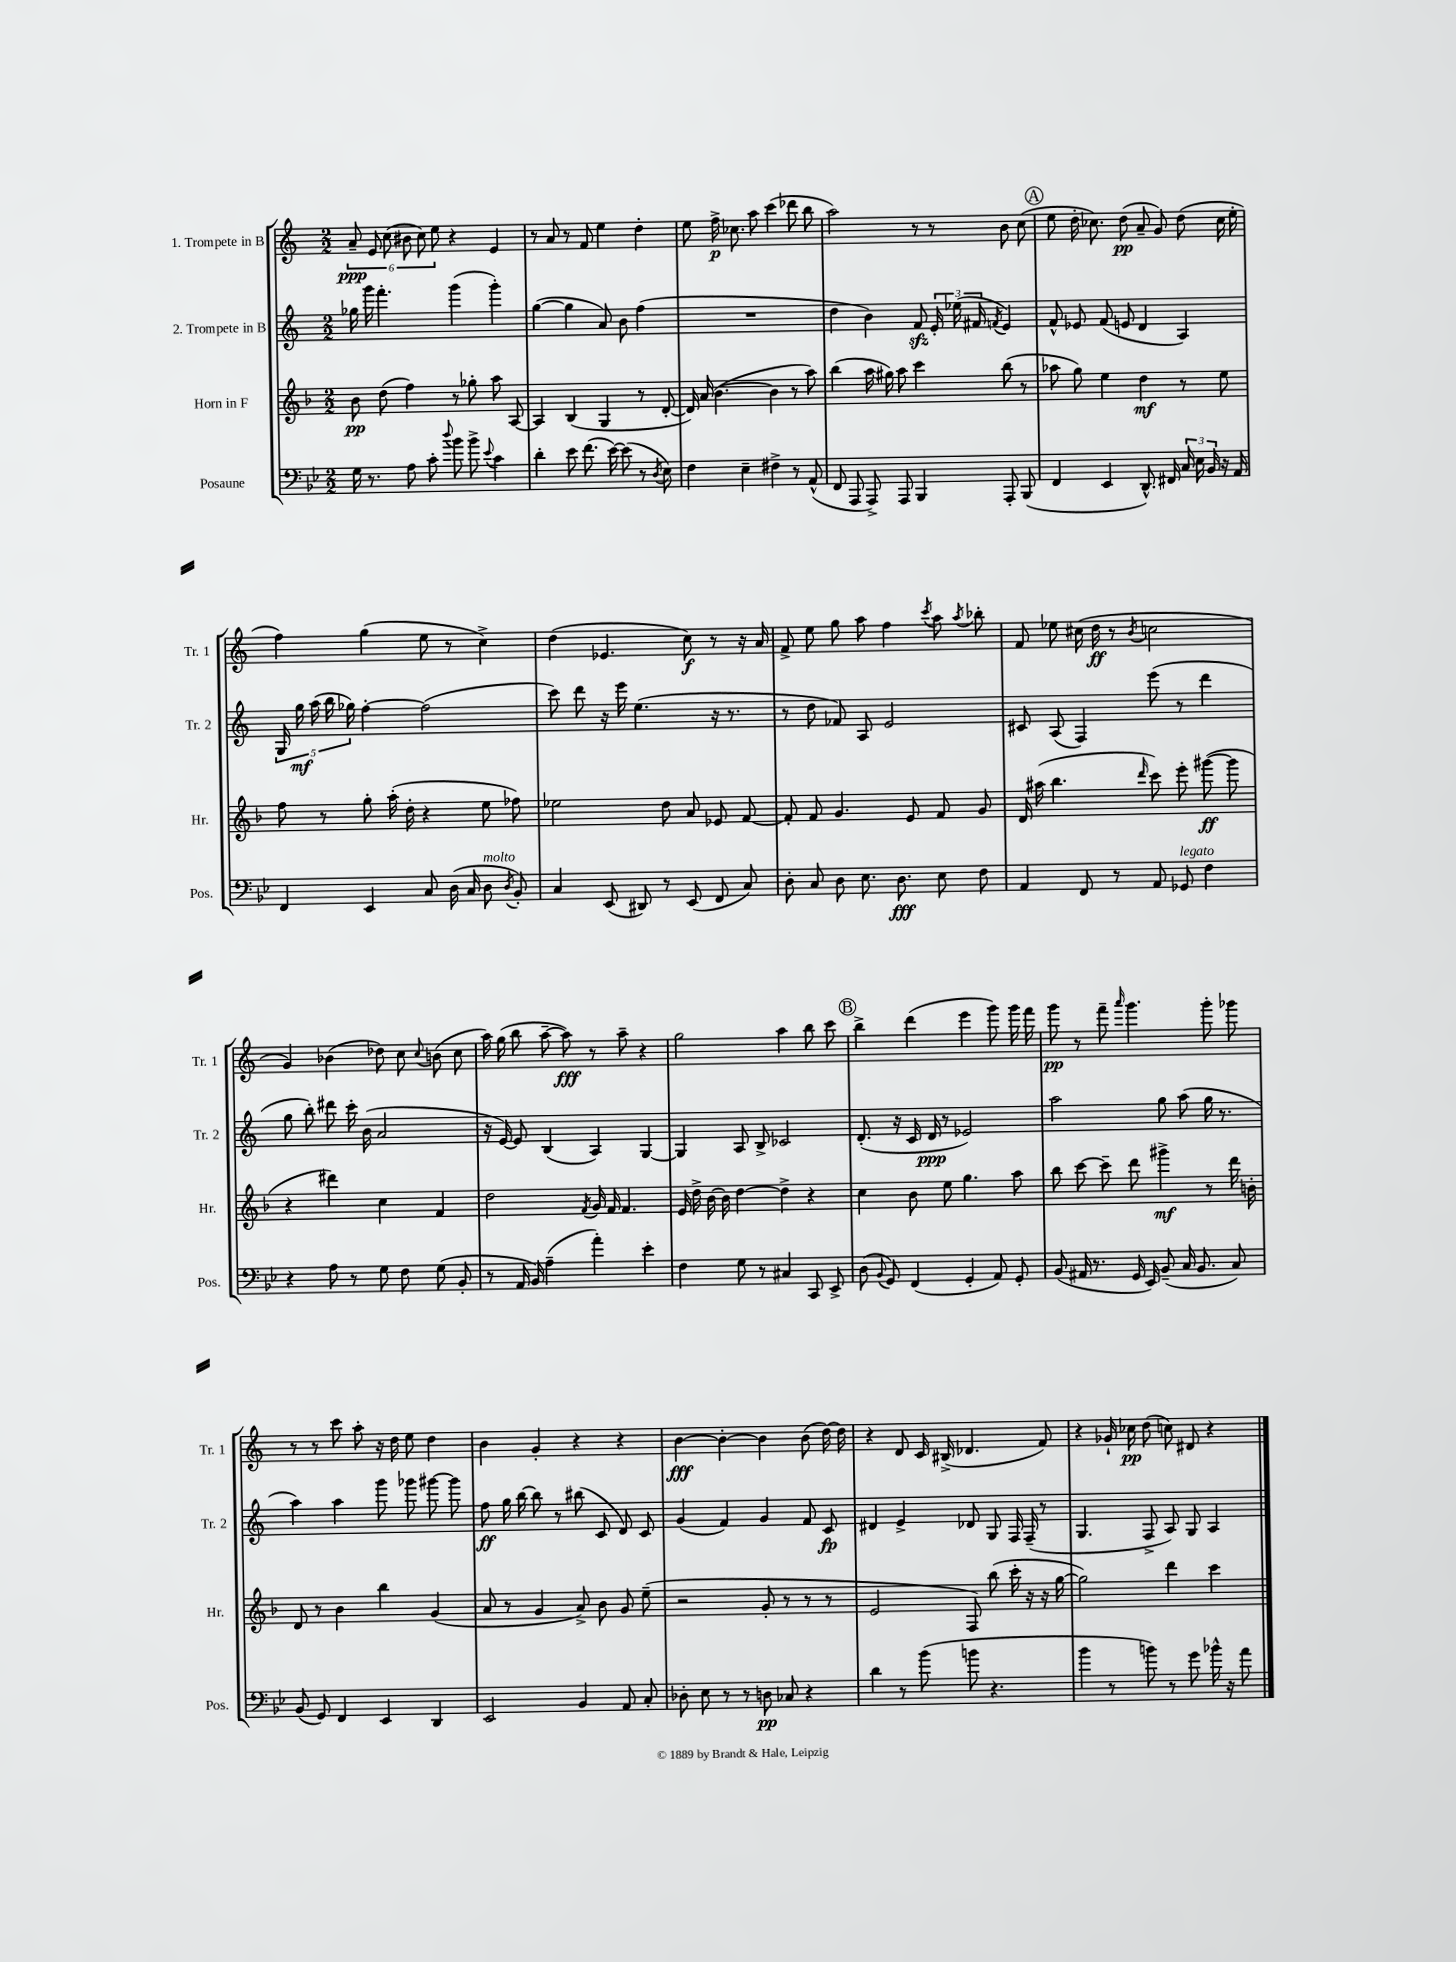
<<
\new StaffGroup <<
\new Staff = "s0" \with { instrumentName = "1. Trompete in B" shortInstrumentName = "Tr. 1" } {
    \clef treble \key c \major \numericTimeSignature \time 2/2
    \autoBeamOff \tuplet 6/4 { a'8--\ppp e'8 c''8( bis'8 c''8) e''8 } r4 e'4 |
    r8 a'8 r8 f'8 e''4 d''4-. |
    e''8 f''16->\p ces''8. a''8 c'''4( des'''8 b''8 |
    a''2) r8 r8 b'8 c''8( |
    \mark \markup { \circle "A" } e''8 d''16-. ces''8.) d''8\pp( a'8-- g'8) d''8( ces''16 e''16-. |
    f''4) g''4( e''8 r8 c''4->) |
    d''4( ees'4. c''8\f) r8 r16 a'16 |
    f'8-> e''8 g''8 a''8 f''4 \acciaccatura { c'''8 } a''8 \acciaccatura { a''8 } bes''8-. |
    f'8 ees''8 cis''16( d''16\ff r8 \acciaccatura { b'8 } c''2 |
    g'4) bes'4( des''8) c''8 \appoggiatura { c''8 } b'8( c''8 |
    a''16) g''16( b''8 a''8~-- a''8\fff) r8 a''8-- r4 |
    g''2 a''4 b''8 c'''8 |
    \mark \markup { \circle "B" } b''4-> d'''4( e'''4 g'''8) g'''16 f'''16 |
    g'''8\pp r8 f'''8-- \grace { a'''16 } g'''4. g'''8-. ges'''8 |
    r8 r8 c'''8 a''8-. r16 d''16 e''8 d''4 |
    b'4 g'4-. r4 r4 |
    b'4~\fff b'4~-. b'4 b'8( d''16~) d''16 |
    r4 d'8 c'16 bis16->( des'4. f'8) |
    r4 ges'16-! ces''16\pp d''8( c''8) dis'8 r4 \bar "|." |
}
\new Staff = "s1" \with { instrumentName = "2. Trompete in B" shortInstrumentName = "Tr. 2" } {
    \clef treble \key c \major \numericTimeSignature \time 2/2
    \autoBeamOff ges''16 g'''16 f'''4.-. g'''4( g'''4-.) |
    g''4~( g''4 a'8) b'8 f''4( |
    R1 |
    d''4 b'4) f'8\sfz \tuplet 3/2 { e'16-. ees''16( fis'16 } \acciaccatura { f'8 } e'4) |
    \mark \markup { \circle "A" } f'8-^ ees'8 f'8( e'8 d'4 a4) |
    \tuplet 5/4 { g16 g''16\mf a''16( b''16 ges''16) } f''4~-. f''2( |
    c'''8) d'''8 r16 e'''16 e''4.( r16 r8. |
    r8 d''8 fes'8) a8 e'2 |
    cis'8 a8( f4) e'''8( r8 d'''4 |
    g''8 b''8-.) dis'''8 c'''16-. b'16( a'2 |
    r16 e'16~) e'8 b4( a4) g4~ |
    g4 a8 b8-> ces'2 |
    \mark \markup { \circle "B" } d'8.-.( r16 c'16 d'16\ppp r8 ees'2) |
    a''2 g''8 a''8( g''16 r8. |
    a''4) a''4 g'''8 ges'''8 gis'''8~ gis'''8 |
    f''8\ff g''16 b''16~ b''8 r8 bis''8( c'8 d'8) c'8 |
    g'4( f'4) g'4 f'8 c'8\fp |
    dis'4 e'4-> des'8 g8 f16 f16--( r8 |
    g4. f8-> a8) g8 a4 \bar "|." |
}
\new Staff = "s2" \with { instrumentName = "Horn in F" shortInstrumentName = "Hr." } {
    \clef treble \key f \major \numericTimeSignature \time 2/2
    \autoBeamOff bes'8\pp d''8( f''4) r8 ges''8-. a''8 a8~ |
    a4 bes4( g4 r8 d'8~-. |
    d'16) a'16( bes'4.~ bes'4 r8 a''8) |
    bes''4( a''16 gis''16) a''8 c'''4 bes''8( r8 |
    \mark \markup { \circle "A" } aes''8 g''8) e''4 d''4\mf r8 e''8 |
    f''8 r8 g''8-. a''16-.( d''16-. r4 e''8 fes''8) |
    ees''2 d''8 a'8 ees'8 f'8~ |
    f'8-. f'8 g'4. e'8 f'8 g'8 |
    d'16 ais''16( bes''4. \grace { d'''16 } c'''8) e'''8-. gis'''8~\ff( gis'''8 |
    r4 dis'''4) c''4 f'4 |
    d''2 \acciaccatura { f'8 } g'16 f'16 f'4. |
    e'16 d''16-> bes'16~ bes'16 d''4~ d''4-> r4 |
    \mark \markup { \circle "B" } c''4 bes'8 e''8 g''4. a''8 |
    bes''8 c'''8~ c'''8-- d'''8 gis'''4->\mf r8 d'''16 b'16-. |
    d'8 r8 bes'4 bes''4 g'4( |
    a'8 r8 g'4 a'8->) bes'8 g'8 e''8--( |
    r2 g'8-. r8 r8 r8 |
    e'2 f8) bes''8( c'''16-. r16 r16 g''16~ |
    g''2) d'''4 c'''4 \bar "|." |
}
\new Staff = "s3" \with { instrumentName = "Posaune" shortInstrumentName = "Pos." } {
    \clef bass \key bes \major \numericTimeSignature \time 2/2
    \autoBeamOff g16 r8. a8 c'8-. \appoggiatura { d''8 } bes'8 bes'8-> \appoggiatura { ees'8 } c'4 |
    d'4-. ees'8 f'8.( ees'16~) ees'8( r8 \acciaccatura { d8 } ees8) |
    f4 ees4-- fis4-> r8 a,8-^( |
    f,8 a,,8 a,,8->) a,,8 bes,,4 a,,8-. bes,,8( |
    \mark \markup { \circle "A" } f,4 ees,4 d,8.-^) fis,16 \tuplet 3/2 { c16 ees16 bes,16 } r16 a,16 |
    f,4 ees,4 c8 d16( c16 d8^\markup { \italic "molto" } \acciaccatura { d8 } bes,8-.) |
    c4 ees,8( dis,8) r8 ees,8( f,8 c8) |
    d8-. c8 d8 ees8. d8.\fff ees8 f8 |
    a,4 f,8 r8 a,8 ges,8^\markup { \italic "legato" } f4 |
    r4 a8 r8 g8 f8 g8( bes,8-. |
    r8 a,16 bes,16) a4--( a'4-.) ees'4-. |
    f4 g8 r8 cis4 c,8 ees,8-> |
    \mark \markup { \circle "B" } d8( \appoggiatura { bes,8 } g,8) f,4( g,4-. a,8) g,8-. |
    bes,8( ais,16 r8. g,16 ees,16) bes,8--( c16 bes,8. c8) |
    bes,8( g,8) f,4 ees,4 d,4 |
    ees,2 bes,4 a,8 c8-. |
    des8-. ees8 r8 r8 d8\pp ces8 r4 |
    d'4 r8 bes'8( b'8 r4. |
    bes'4 r8 b'8) r8 g'8 bes'16-^ r16 a'8 \bar "|." |
}
>>
>>
\layout { \context { \Score \remove "Bar_number_engraver" } }
